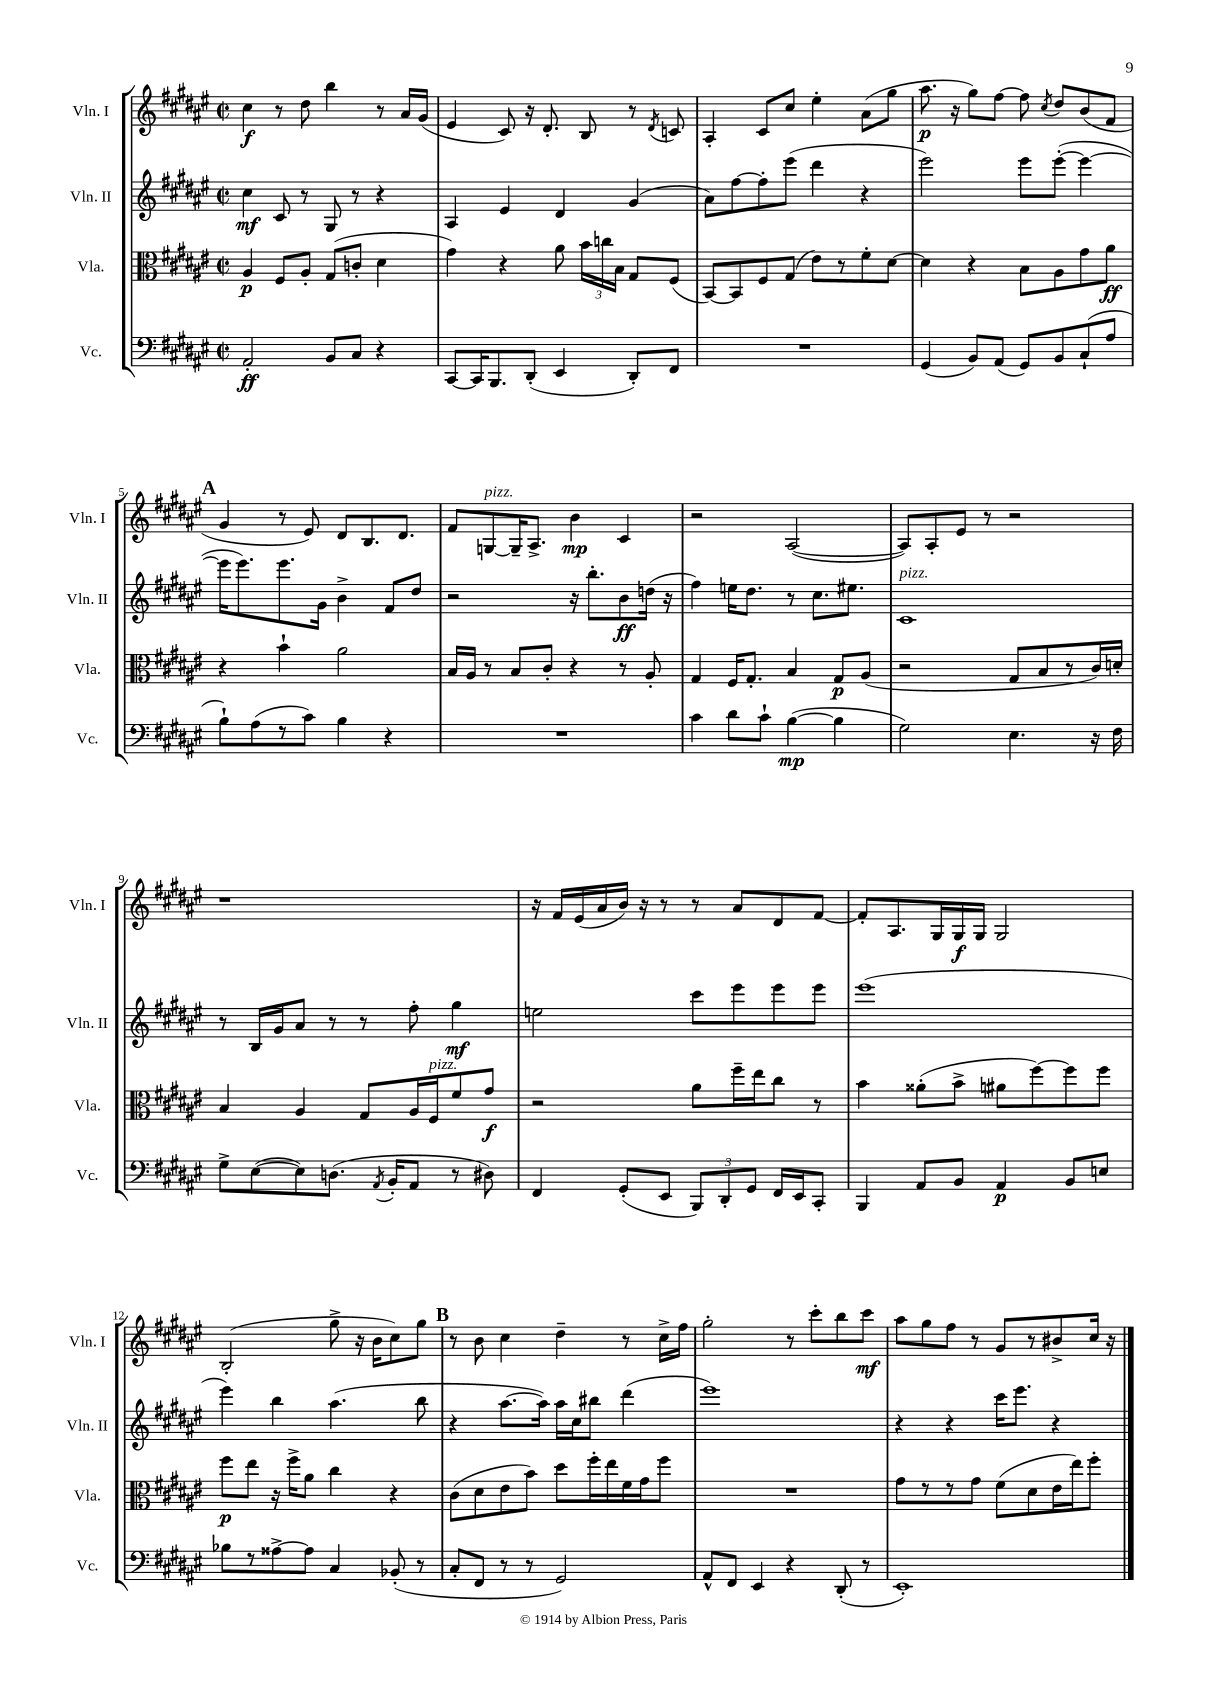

**kern	**kern	**kern	**kern
*staff4	*staff3	*staff2	*staff1
*clefF4	*clefC3	*clefG2	*clefG2
*k[f#c#g#d#a#e#]	*k[f#c#g#d#a#e#]	*k[f#c#g#d#a#e#]	*k[f#c#g#d#a#e#]
*M2/2	*M2/2	*M2/2	*M2/2
*met(c|)	*met(c|)	*met(c|)	*met(c|)
2AA#'	4A#	4cc#	4cc#
.	8F#	8c#	8r
.	8A#'	8r	8dd#
8BB	(8G#	8G#	4bb
8C#	8c'	8r	.
4r	4d#	4r	8r
.	.	.	16a#
.	.	.	(16g#
=	=	=	=
[8CC#	4g#)	4A#	4e#
16CC#]	.	.	.
8.BBB	.	.	.
.	4r	4e#	8c#)
(8DD#'	.	.	16r
.	.	.	8.d#'
4EE#	8a#	4d#	.
.	24b	.	8B
.	24cc	.	.
.	24B	.	.
8DD#')	8G#	(4g#	8r
.	.	.	8qd#
8FF#	(8F#	.	8c
=	=	=	=
1r	[8BB)	8a#)	4A#'
.	8BB]	[8ff#	.
.	8F#	8ff#']	8c#
.	(8G#	(8eee#	8cc#
.	8e#)	4ddd#	4ee#'
.	8r	.	.
.	8f#'	4r	(8a#
.	[8d#	.	8gg#
=	=	=	=
(4GG#	4d#]	2eee#)	8.aa#
.	.	.	16r
8BB)	4r	.	8gg#)
(8AA#	.	.	[8ff#
8GG#)	8B	8eee#	8ff#]
.	.	.	8qcc#
8BB	8A#	([8eee#'	8dd#
(8C#`	8g#	4eee#_	(8b
8A#	8a#	.	8f#
=	=	=	=
8B`)	4r	16eee#]	4g#
.	.	8.eee#)	.
(8A#	.	.	.
8r	4b`	8.eee#	8r
8c#)	.	.	8e#)
.	.	16g#	.
4B	2a#	4b^	8d#
.	.	.	8.B
4r	.	8f#	.
.	.	.	8.d#
.	.	8dd#	.
=	=	=	=
1r	16B	2r	8f#
.	16A#	.	.
.	8r	.	[8G
.	8B	.	16G~]
.	.	.	8.A#^
.	8c#'	.	.
.	4r	16r	4b
.	.	8.bb'	.
.	8r	8b	4c#
.	8A#'	(16dd	.
.	.	16r	.
=	=	=	=
4c#	4G#	4ff#)	2r
8d#	16F#	16ee	.
.	8.G#'	8.dd#	.
8c#`	.	.	.
([4B	4B	8r	([2A#
.	.	8.cc#	.
4B]	8G#	.	.
.	.	8.ee#	.
.	(8A#	.	.
=	=	=	=
2G#)	2r	1c#	8A#])
.	.	.	8A#'
.	.	.	8e#
.	.	.	8r
4.E#	8G#	.	2r
.	8B	.	.
.	8r	.	.
16r	16c#)	.	.
16F#	16d'	.	.
=	=	=	=
8G#^	4B	8r	1r
([8E#	.	16B	.
.	.	16g#	.
8E#])	4A#	8a#	.
(8.D	.	8r	.
.	8G#	8r	.
8qAA#	.	.	.
16BB'	.	.	.
8AA#	16A#	8ff#'	.
.	16F#	.	.
8r	8f#	4gg#	.
8D#)	8g#	.	.
=	=	=	=
4FF#	2r	2ee	16r
.	.	.	16f#
.	.	.	(16e#
.	.	.	16a#
(8GG#'	.	.	16b)
.	.	.	16r
8EE#	.	.	8r
12BBB)	8a#	8ccc#	8r
12DD#'	.	.	.
.	16ff#~	8eee#	8a#
12GG#	.	.	.
.	16ee#	.	.
16FF#	8cc#	8eee#	8d#
16EE#	.	.	.
8CC#'	8r	8eee#	[8f#
=	=	=	=
4BBB	4b	(1eee#	8f#']
.	.	.	8.A#
8AA#	(8a##'	.	.
.	.	.	16G#
8BB	8b^	.	16G#
.	.	.	16G#
4AA#	8a#	.	2G#
.	[8ff#)	.	.
8BB	8ff#]	.	.
8E	8ff#	.	.
=	=	=	=
8B-	8ff#	4eee#)	(2B'
8r	8ee#	.	.
[8A##^	16r	4bb	.
.	16ff#^	.	.
8A##]	8a#	.	.
4C#	4cc#	(4.aa#	8gg#^
.	.	.	16r
.	.	.	16b
(8BB-'	4r	.	8cc#)
8r	.	8bb	8gg#
=	=	=	=
8C#'	(8c#	4r	8r
8FF#	8d#	.	8b
8r	8e#	[8.aa#	4cc#
8r	8b)	.	.
.	.	16aa#])	.
2GG#)	8dd#	16aa#	4dd#~
.	.	16cc#	.
.	16ff#'	8bb#	.
.	16ee#	.	.
.	16f#	(4ddd#	8r
.	16g#	.	.
.	8ff#	.	16cc#^
.	.	.	16ff#
=	=	=	=
8AA#^^	1r	1eee#)	2gg#'
8FF#	.	.	.
4EE#	.	.	.
4r	.	.	8r
.	.	.	8ccc#'
(8DD#'	.	.	8bb
8r	.	.	8ccc#
=	=	=	=
1EE#')	8g#	4r	8aa#
.	8r	.	8gg#
.	8r	4r	8ff#
.	8g#	.	8r
.	(8f#	16ccc#	8g#
.	.	8.eee#	.
.	8d#	.	8r
.	16e#	4r	8b#^
.	16ee#)	.	.
.	8ff#'	.	16cc#
.	.	.	16r
==	==	==	==
*-	*-	*-	*-
